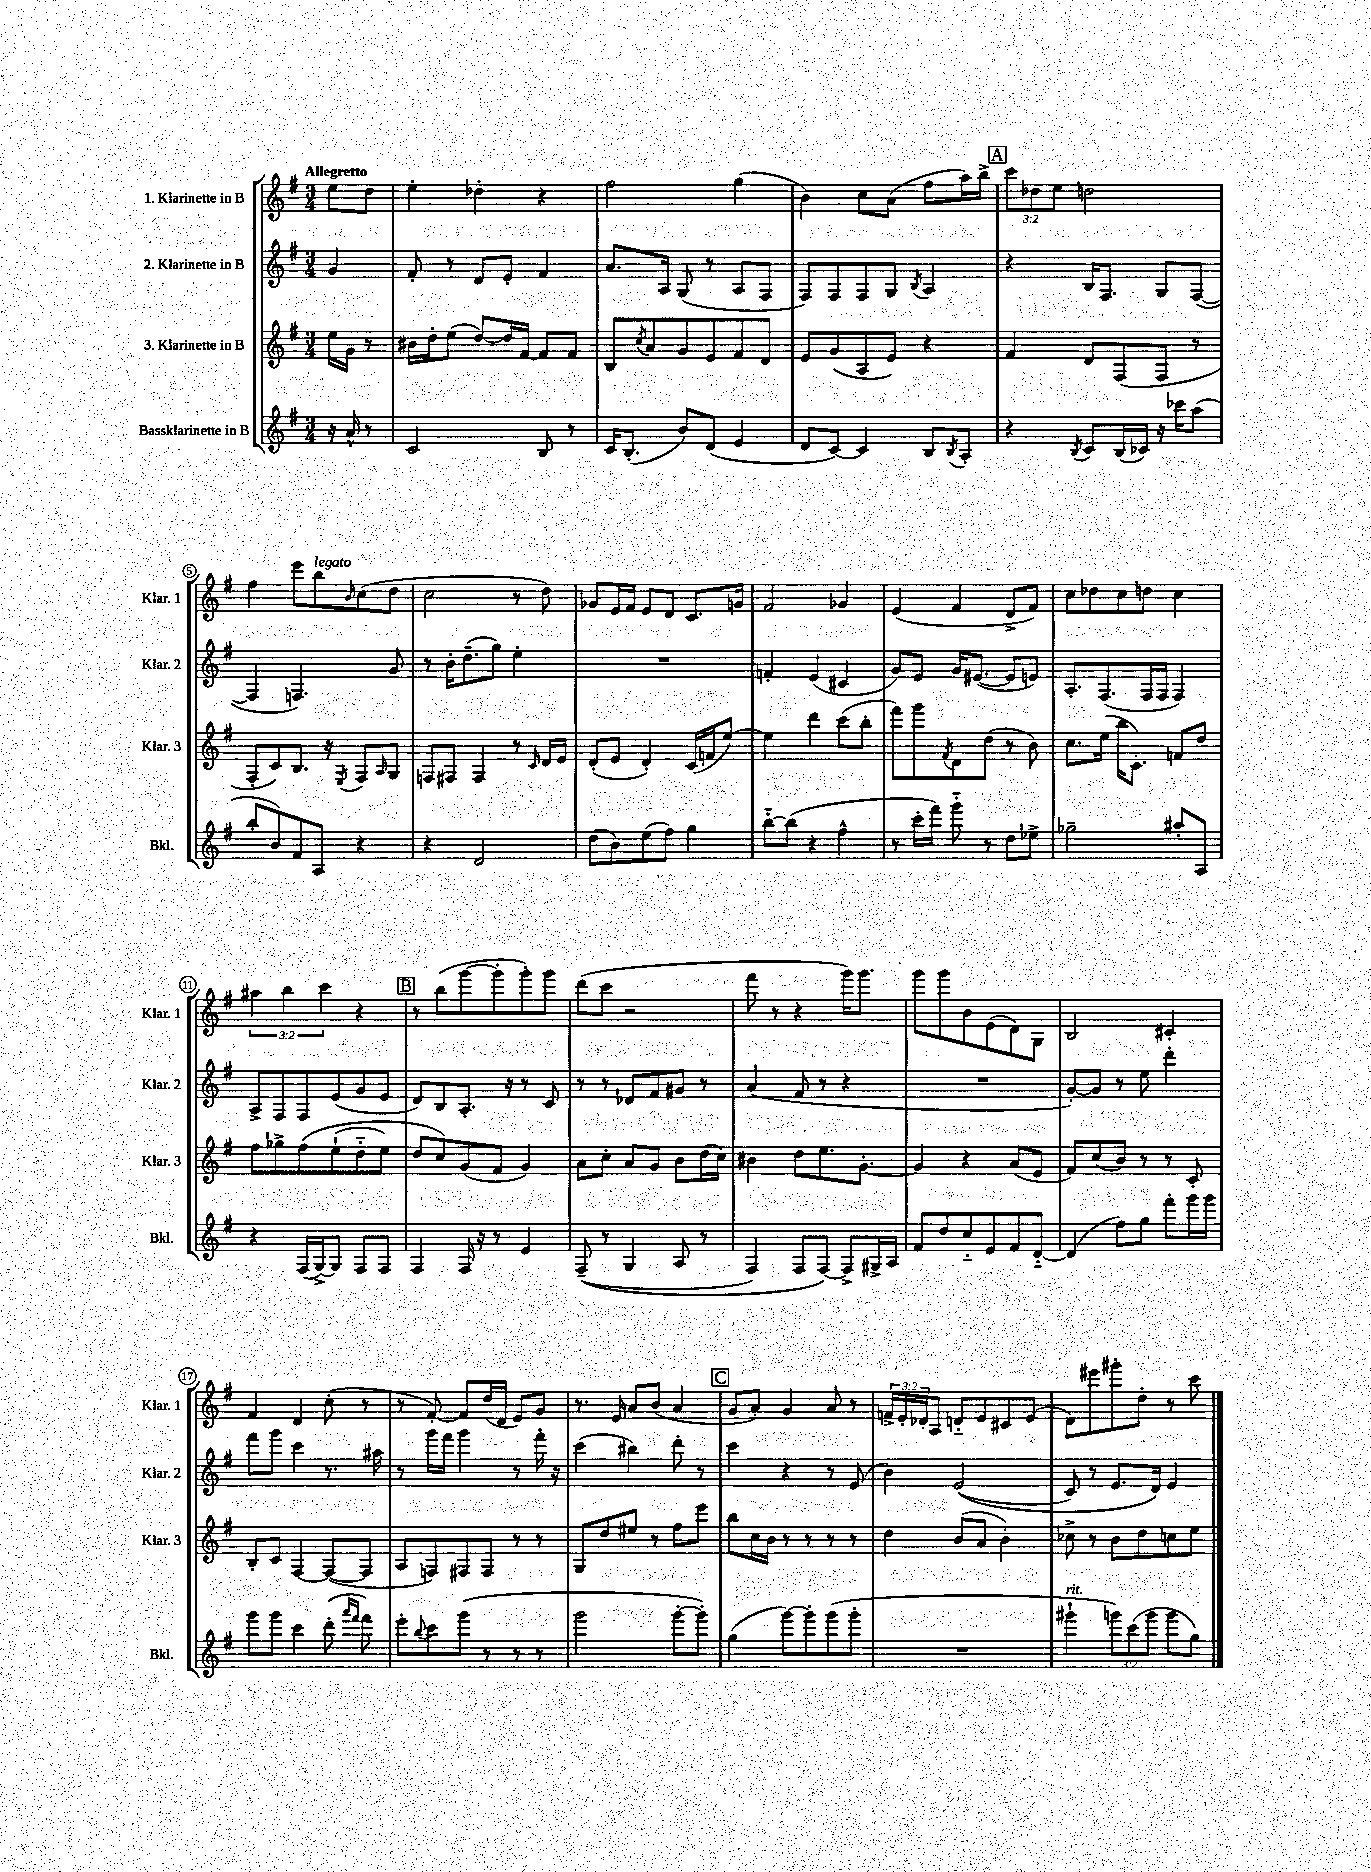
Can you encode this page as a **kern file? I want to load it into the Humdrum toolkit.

**kern	**kern	**kern	**kern
*staff4	*staff3	*staff2	*staff1
*clefG2	*clefG2	*clefG2	*clefG2
*k[f#]	*k[f#]	*k[f#]	*k[f#]
*M3/4	*M3/4	*M3/4	*M3/4
16r	16ee	4g	8ee
16a^^	16g	.	.
8r	8r	.	8dd
=	=	=	=
2c	16b#	8f#'	4ee'
.	16dd'	.	.
.	(8ee	8r	.
.	[8dd)	8d	4dd-'
.	16dd]	8e'	.
.	[16f#	.	.
8B	8f#]	4f#	4r
8r	8f#	.	.
=	=	=	=
16c	8B	8.a	2ff#
(8.B'	.	.	.
.	8qcc	.	.
.	8a	.	.
.	.	16A	.
8b)	8g	(8G	.
(8d	8e	8r	.
4e	8f#	8A	(4gg
.	8d	8F#	.
=	=	=	=
8d	8e	8F#)	4b)
[8c)	(8g	8F#	.
4c]	8A	8F#	8cc
.	8e)	8G	(8a
.	.	8qB	.
8B	4r	4A	8ff#
8qB	.	.	.
8A'	.	.	16aa)
.	.	.	16bb^
=	=	=	=
4r	4f#	4r	12ccc
.	.	.	12dd-
.	.	.	12ee
8qB	.	.	.
8c	8d	16B	2dd
.	.	8.F#	.
(16B	(8F#	.	.
16c-)	.	.	.
16r	8F#	8G	.
16ccc-	.	.	.
(8aa	8r	([8F#	.
=	=	=	=
8bb'	8F#'	4F#]	4ff#
8b)	8c)	.	.
8f#	8.B	4.F)	8eee
8A	.	.	8bb
.	16r	.	.
.	8qE	.	16qqb
4r	8F#	.	(8cc
.	16qqA	.	.
.	8G	8g	8dd
=	=	=	=
4r	8F	8r	2cc
.	8F#	16b'	.
.	.	(8.dd~	.
2d	4F#	.	.
.	.	8gg)	.
.	8r	4ee'	8r
.	16qqc	.	.
.	16d	.	8dd)
.	16e	.	.
=	=	=	=
(8dd	(8d'	2.r	8g-
8b)	8e	.	16e
.	.	.	16f#
(8ee	4d')	.	8e
8ff#)	.	.	8d
4gg	(16c	.	8.c
.	16f	.	.
.	[8ee)	.	.
.	.	.	16g
=	=	=	=
[8bb'~	4ee]	4f'	2f#
(8bb]	.	.	.
4r	4ddd	(4e	.
4ff#^^	(8ccc	4c#	4g-
.	8bb'	.	.
=	=	=	=
8r	8fff#)	8g)	(4e
16ccc'	8ggg	8e	.
16fff#)	.	.	.
.	8qf#	.	.
8ggg'~	8d	16g	4f#
.	.	([8.e#	.
8r	(8dd	.	.
8dd	8r	8e#]	8d^
8ee-^	8b)	8e)	8f#)
=	=	=	=
2gg-~	8.cc	8.A'	8cc
.	.	.	8dd-
.	(16ee	(8.F#	.
.	16bb	.	8cc
.	8.c')	.	.
.	.	16F#	8dd
.	.	16F#	.
8aa#'	8f	4F#)	4cc
8A	8dd	.	.
=	=	=	=
4r	8ff#	8A^	6aa#
.	8gg-^	8F#	.
.	.	.	6bb
(16F#	&(8ff#	8F#	.
[16G^)	.	.	.
.	.	.	6ccc
8G]	(8ee`	(8e	.
8F#	8dd'~	8g	4r
8F#	8ee)	8e	.
=	=	=	=
4F#	8dd	8d)	8r
.	8cc&)	8B	(8bb
16F#	(8g	8.A'	[8ggg
16r	.	.	.
8r	8f#	.	8ggg']
.	.	16r	.
4e	4g)	8r	8ggg')
.	.	8c	8ggg
=	=	=	=
&((8F#~	8a	8r	(8ddd
8r	8cc'	8r	8ccc
4G	8a	8d-	2r
.	8g	8f#	.
8A	8b	8g#	.
8r	(16dd	8r	.
.	16cc)	.	.
=	=	=	=
4F#)	4b#	(4a	8fff#
.	.	.	8r
8F#	8dd	8f#	4r
[8F#&)	8.ee	8r	.
8F#^]	.	4r	16ggg)
.	[8.g'	.	8.ggg
16G#^	.	.	.
16A	.	.	.
=	=	=	=
8f#	4g]	2.r	8ggg
8dd	.	.	8ggg
8cc'~	4r	.	8b
8e	.	.	(8e
8f#	(8a	.	8d)
[8d'~	8e	.	8G
=	=	=	=
(4d]	8f#)	[8g')	2B
.	(8cc	8g]	.
8ff#)	8b)	8r	.
8gg	8r	8ee	.
8fff#'	8r	4ddd'	4c#'
16ggg	8c'	.	.
16ggg	.	.	.
=	=	=	=
8ggg	8B'	8fff#	4f#
8ggg	8c	8ggg	.
4ccc	[4F#	4ccc	4d
(8ddd'	(8F#_	8.r	(8cc'
16qqaaa	.	.	.
16qqfff#	.	.	.
8fff#)	8F#]	.	8r
.	.	16aa#	.
=	=	=	=
8eee'	8A	8r	8r
8qqbb	.	.	.
8ccc	8F)	16ggg	[8f#')
.	.	16fff#	.
(8ggg	8F#	4ggg	8f#]
8r	8F#	.	(16dd
.	.	.	16d
8r	8r	8r	8e)
8r	8r	16fff#'	8g
.	.	16r	.
=	=	=	=
2ggg	8G	(4ccc	8.r
.	8dd	.	.
.	.	.	16e
.	8ee#	4bb#)	8a
.	8r	.	(8b
[8ggg'	8ff#	8ddd'	4a
8ggg'])	8eee	8r	.
=	=	=	=
(4gg	8bb	4ccc	8g
.	16cc	.	8a')
.	16b	.	.
[8ggg)	8r	4r	4g
8ggg']	8r	.	.
(8ggg	8r	8r	8a
8ggg'	8r	(8e	8r
=	=	=	=
2.r	4dd	4b)	24f^
.	.	.	24e'
.	.	.	24d-'
.	.	.	8A
.	(8b	&((2e	8d'~
.	8a	.	8e
.	4b')	.	8c#
.	.	.	(8e
=	=	=	=
4ggg#`	8cc-^	8c)	8d)
.	8r	8r	8eee#
12ggg)	8b	8.e	8ggg#'
(12ccc	.	.	.
.	8dd	.	8dd'
12ggg	.	.	.
.	.	16d&)	.
8ggg	8cc	4e	8r
8gg)	8ee	.	8ccc
==	==	==	==
*-	*-	*-	*-
